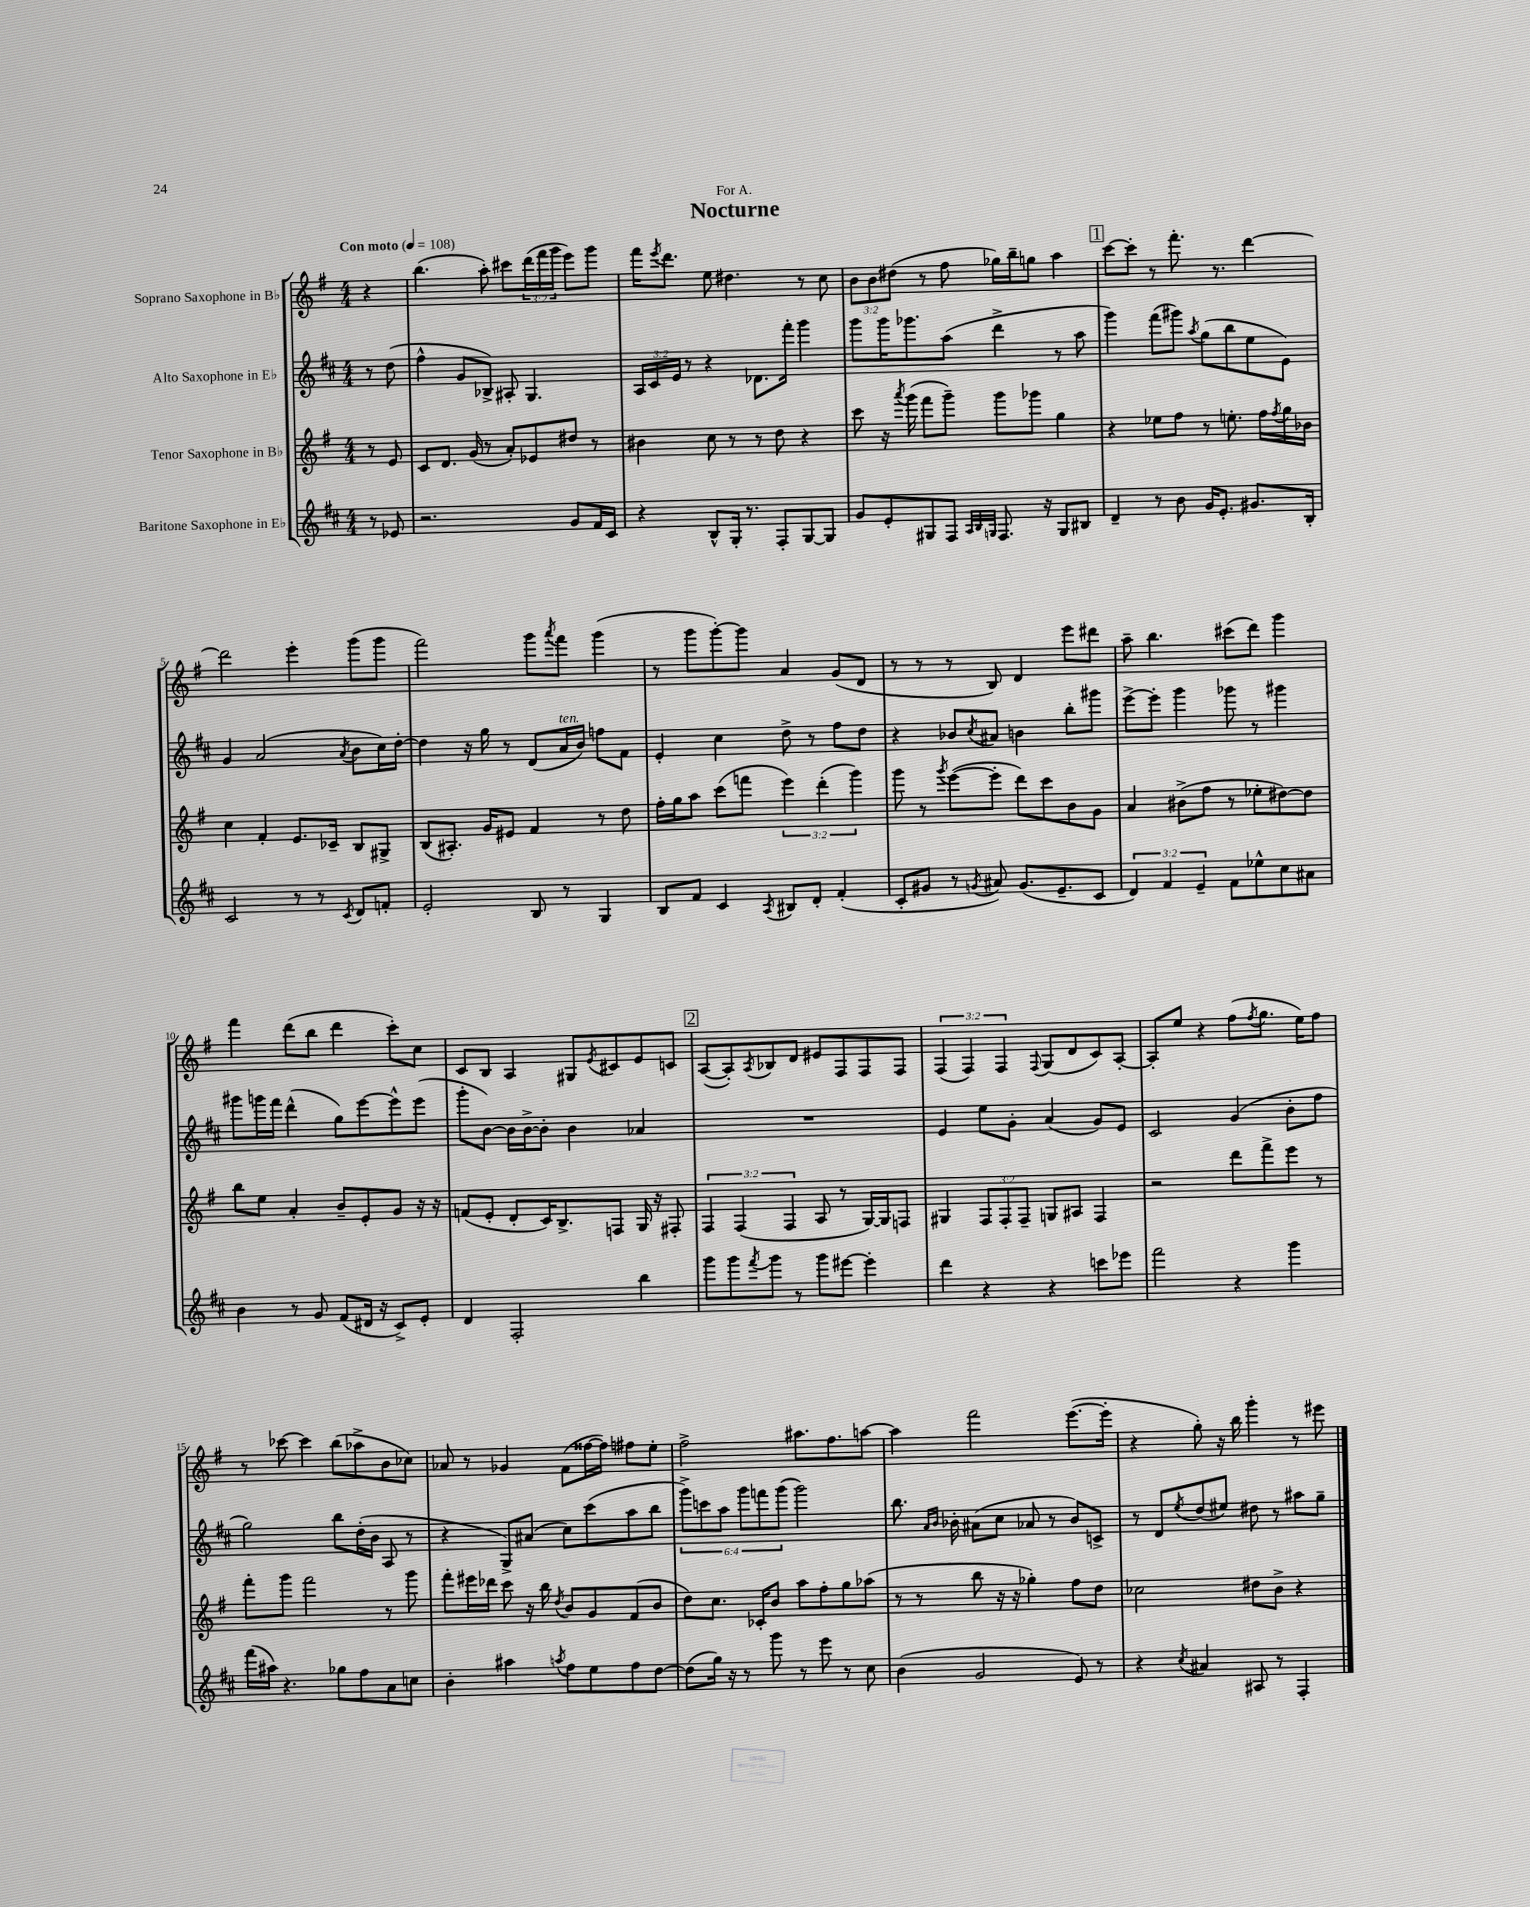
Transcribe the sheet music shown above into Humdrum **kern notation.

**kern	**kern	**kern	**kern
*part4	*part3	*part2	*part1
*staff4	*staff3	*staff2	*staff1
*I"Baritone Saxophone in E♭	*I"Tenor Saxophone in B♭	*I"Alto Saxophone in E♭	*I"Soprano Saxophone in B♭
*clefG2	*clefG2	*clefG2	*clefG2
*k[f#c#]	*k[f#]	*k[f#c#]	*k[f#]
*M4/4	*M4/4	*M4/4	*M4/4
*MM108	*MM108	*MM108	*MM108
=	=	=	=
!	!	!	!LO:TX:a:B:t=Con moto
8r	8r	8r	4r
8e-X/	8e/	(8dd\	.
=1	=1	=1	=1
2.r	8c/L	4ff#^^\	(4.bb\
.	8.d/J	.	.
.	.	8g/L	.
.	(16g/	.	.
.	8r	8B-X^/J)	8aa'\)
.	8a'/L)	8A#X'/	8ccc#X\L
.	8e-X/	4.G/	(24ddd\L
.	.	.	24fff#\
.	.	.	24ggg\JJ
8g/L	8dd#X/J	.	8eee\L)
16f#/L	8r	.	8ggg\J
16c#/JJ	.	.	.
=2	=2	=2	=2
4r	4b#X\	24A/LL	16fff#\KL
.	.	24c#/	.
.	.	.	8qeee/
.	.	.	8.ddd\J
.	.	24e/JJ	.
.	.	8r	.
8B^^/L	8cc\	4r	8ee\
16G'/Jk	8r	.	4.dd#X\
8.r	.	.	.
.	8r	8.d-X\L	.
8F#'/L	8dd\	.	.
.	.	16fff#'\Jk	.
[8G/	4r	4ggg\	8r
8G/J]	.	.	8cc\
=3	=3	=3	=3
8g/L	8ccc\	8ggg\L	12b\L
.	.	.	12b\
8e'/	16r	16ggg\K	.
.	.	.	(12dd#X\J
.	8qaaa/	.	.
.	(16ggg\	8.ggg-X\	.
8G#X/	8fff#\L	.	8r
8F#/J	8ggg~\J)	(8aa\J	8ff#\
32qqA/LLL	.	.	.
32qqB/	.	.	.
32qqGn/JJJ	.	.	.
8.F#/	8ggg\L	4ddd^\	16gg-X\LL)
.	.	.	16bb~\J
.	8ggg-X\J	.	8ggn\J
16r	.	.	.
8G/L	4gg\	8r	4aa\
8B#X/J	.	8aa\	.
!!LO:REH:place=s1:t=1
=4	=4	=4	=4
4d~/	4r	4ggg\)	[8ccc\L
.	.	.	8ccc'\J]
8r	8ee-X\L	(8fff#\L	8r
8b\	8ff#\J	8ggg#X\J)	8.fff#'\
.	.	8qaa/	.
16g/KL	8r	(8gg\L	.
8.e'/J	.	.	8.r
.	8.een'\	8bb\	.
8.g#X/L	.	8ee\	[4ddd\
.	16ff#\LL	.	.
.	8qff#/	.	.
.	16gg\	8e\J)	.
16B'/Jk	16b-X\JJ	.	.
!!LO:LB:g=z
=5	=5	=5	=5
2c#/	4cc\	4g/	2ddd\]
.	4f#'/	(2a/	.
8r	8.e/L	.	4eee'\
8r	.	.	.
.	16c-X~/Jk	.	.
8qc#/	.	8qa/	.
8d/L	8B/L	8b\L	(8ggg\L
8fn'/J	8G#X^/J	16cc#\L)	8ggg\J
.	.	[16dd'\JJ	.
=6	=6	=6	=6
2e'/	(8B/L	4dd\]	2fff#\)
.	8.A#X'/J)	.	.
.	.	16r	.
.	16g/KL	16gg\	.
.	8e#X/J	8r	.
8B/	4f#/	(8d/L	8ggg\L
.	.	.	8qaaa/
!	!	!LO:TX:a:i:t=ten.	!
8r	.	16a/L	8fff#\J
.	.	16b/JJ)	.
4G/	8r	8ffn\L	(4ggg\
.	8dd\	8f#\J	.
=7	=7	=7	=7
8B/L	16ff#'\LL	4e'/	8r
.	16gg\J	.	.
8f#/J	8aa\J	.	8ggg\L
4c#/	(8ccc\L	4cc#\	[8ggg'\)
.	8fffn\J	.	8ggg\J]
8qA/	.	.	.
8B#X/L	6eee\)	8dd^\	4a/
8d'/J	.	8r	.
.	(6ddd'\	.	.
(4f#'/	.	8ff#\L	(8g/L
.	6ggg\)	.	.
.	.	8dd\J	8d/J
=8	=8	=8	=8
8c#'/L	8ggg\	4r	8r
8g#X/J	8r	.	8r
.	8qggg/	.	.
8r	([8eee\L	8b-X/L	8r
8qgn/	.	8qcc#/	.
8a#X/)	8eee'\J]	8a#X/J	8B/)
(8.g/L	8ddd\L)	4bn\	4d/
.	8ccc\	.	.
8.e~/	.	.	.
.	8b\	8bb'\L	8eee\L
8c#/J	8g\J	8ggg#X\J	8ddd#X\J
=9	=9	=9	=9
6d/)	4a/	[8eee^\L	8aa~\
.	.	8eee'\J]	4.bb\
6f#/	.	.	.
.	(8b#X^\L	4ggg\	.
6e~/	.	.	.
.	8ff#\J	.	.
8f#\L	8r	8ggg-X\	(8ccc#X\L
8ee-X^^\	8ee-X'\L	8r	8ddd\J)
8cc#\	[8dd#X\)	4ggg#X\	4ggg\
8a#X\J	8dd#\J]	.	.
!!LO:LB:g=z
=10	=10	=10	=10
4b\	8bb\L	8ggg#X\L	4fff#\
.	8ee\J	16gggn\L	.
.	.	16fff#\JJ	.
8r	4a'/	(4ddd^^\	(8ddd\L
8g/	.	.	8bb\J
(8f#/L	8b~/L	8gg\L)	4ddd\
16d#X/Jk	8e'/	[8eee\	.
16r	.	.	.
8c#^/L)	8g/J	8eee^^\]	8ccc'\L)
8e'/J	16r	(8eee\J	8cc\J
.	16r	.	.
=11	=11	=11	=11
4d/	(8fn/L	8ggg'\L	8c/L
.	8e'/J	[8b\J)	8B/J
2F#'/	8d'/L	16b\LL]	4A/
.	.	[16b^\J	.
.	16c/K)	8b'\J]	.
.	8.B^/	.	.
.	.	4b\	8G#X/L
.	.	.	8qe/
.	8Fn/J	.	8c#X/
4bb\	16G/	4a-X/	8e/
.	16r	.	.
.	8F#X'/	.	8cn/J
!!LO:REH:place=s1:t=2
=12	=12	=12	=12
8ggg\L	6F#/	1r	([8A/L
8ggg\	.	.	8A'/])
.	(6F#/	.	.
8qfff#/	.	.	8qA/
8ggg\J	.	.	8B-X/
.	6F#/	.	.
8r	.	.	8d/J
8ggg\L	8A/	.	8e#X/L
[8eee#X\J	8r	.	8F#/
4eee#'\]	[16G/LL)	.	8F#/
.	16G/J]	.	.
.	8Fn/J	.	8F#/J
=13	=13	=13	=13
4ddd\	4G#X/	4e/	(6F#/
.	.	.	6F#/)
4r	12F#/L	8ee\L	.
.	12F#'/	.	6F#/
.	.	8g'\J	.
.	12F#~/J	.	.
.	.	.	8qqF#/
4r	8Gn/L	(4a/	(8G/L
.	8A#X/J	.	8d/
8cccn\L	4F#/	8g/L)	8c/)
8eee-X\J	.	8e/J	[8A'/J
=14	=14	=14	=14
2fff#\	2r	2c#/	8A'/L]
.	.	.	8ee/J
.	.	.	4r
4r	8ddd\L	(4g/	(8ff#\L
.	.	.	8qff#/
.	8fff#^\	.	8.gg\J
4ggg\	8eee\J	8b'\L	.
.	.	.	16ee\KL)
.	8r	8ff#\J	8ff#\J
!!LO:LB:g=z
=15	=15	=15	=15
(16fff#\LL	8fff#'\L	2gg\)	8r
16aa#X\JJ)	.	.	.
4.r	8ggg\J	.	[8ccc-X\
.	2fff#\	.	4ccc-\]
8gg-X\L	.	8bb\L	(8bb\L
8ff#\	.	(16dd'\L	8aa-X^\
.	.	16b\JJ	.
8a\	8r	8A/	8b\
8ccn\J	8ggg\	8r	8cc-X\J)
=16	=16	=16	=16
4b'\	8fff#'\L	4r	8a-X/
.	16eee#X\L	.	8r
.	16ddd-X\JJ	.	.
4aa#X\	8ccc\	8G^/L)	4g-X/
.	16r	(8a#X/J	.
.	16bb\	.	.
8qaan/	8qdd/	.	.
8ff#\L	8b/L	8cc#\L)	(8f#\L
8ee\	8g/	(8ccc#\	[16ff##X\L
.	.	.	16ff##\JJ])
8ff#\	(8f#/	8aa\	8ff#X\L
[8dd\J	8b/J	8bb\J	8ee'\J
=17	=17	=17	=17
(8dd\L]	8dd\L)	12ggg^\L)	2ff#^\
.	.	12cccn\	.
16gg\Jk)	8.cc\J	.	.
.	.	12aa\J	.
16r	.	.	.
8r	.	12ggg\L	.
.	16c-X'/KL	.	.
.	.	12fffn\	.
8ggg\	8b/J	.	.
.	.	(12ggg\J	.
8r	8aa\L	2ggg\)	8.aa#X\L
8eee\	8ff#'\	.	.
.	.	.	8.ff#\
8r	8gg\	.	.
8cc#\	(8aa-X\J	.	[8aan\J
=18	=18	=18	=18
(4b\	8r	8.bb\	4aa\]
.	8r	.	.
.	.	16qqa/LL	.
.	.	16qqb/JJ	.
.	.	16b-X'\	.
2g/	8bb\	(8a#X\L	2fff#\
.	16r	8cc#\J	.
.	16r	.	.
.	4gg-X'\)	8a-X/	.
.	.	8r	.
8e/)	8ff#\L	8b-/L)	([8.eee\L
8r	8dd\J	8cn^/J	.
.	.	.	16eee'\Jk]
=19	=19	=19	=19
4r	2cc-X\	8r	4r
.	.	8d/L	.
8qcc#/	.	8qee/	.
4a#X/	.	(8dd/	8gg'\)
.	.	8ee#X/J)	16r
.	.	.	16bb\
8A#X/	8dd#X\L	8dd#X\	4ggg'\
8r	8b^\J	8r	.
4F#'/	4r	8aa#X\L	8r
.	.	8gg~\J	8eee#X\
==	==	==	==
*-	*-	*-	*-
